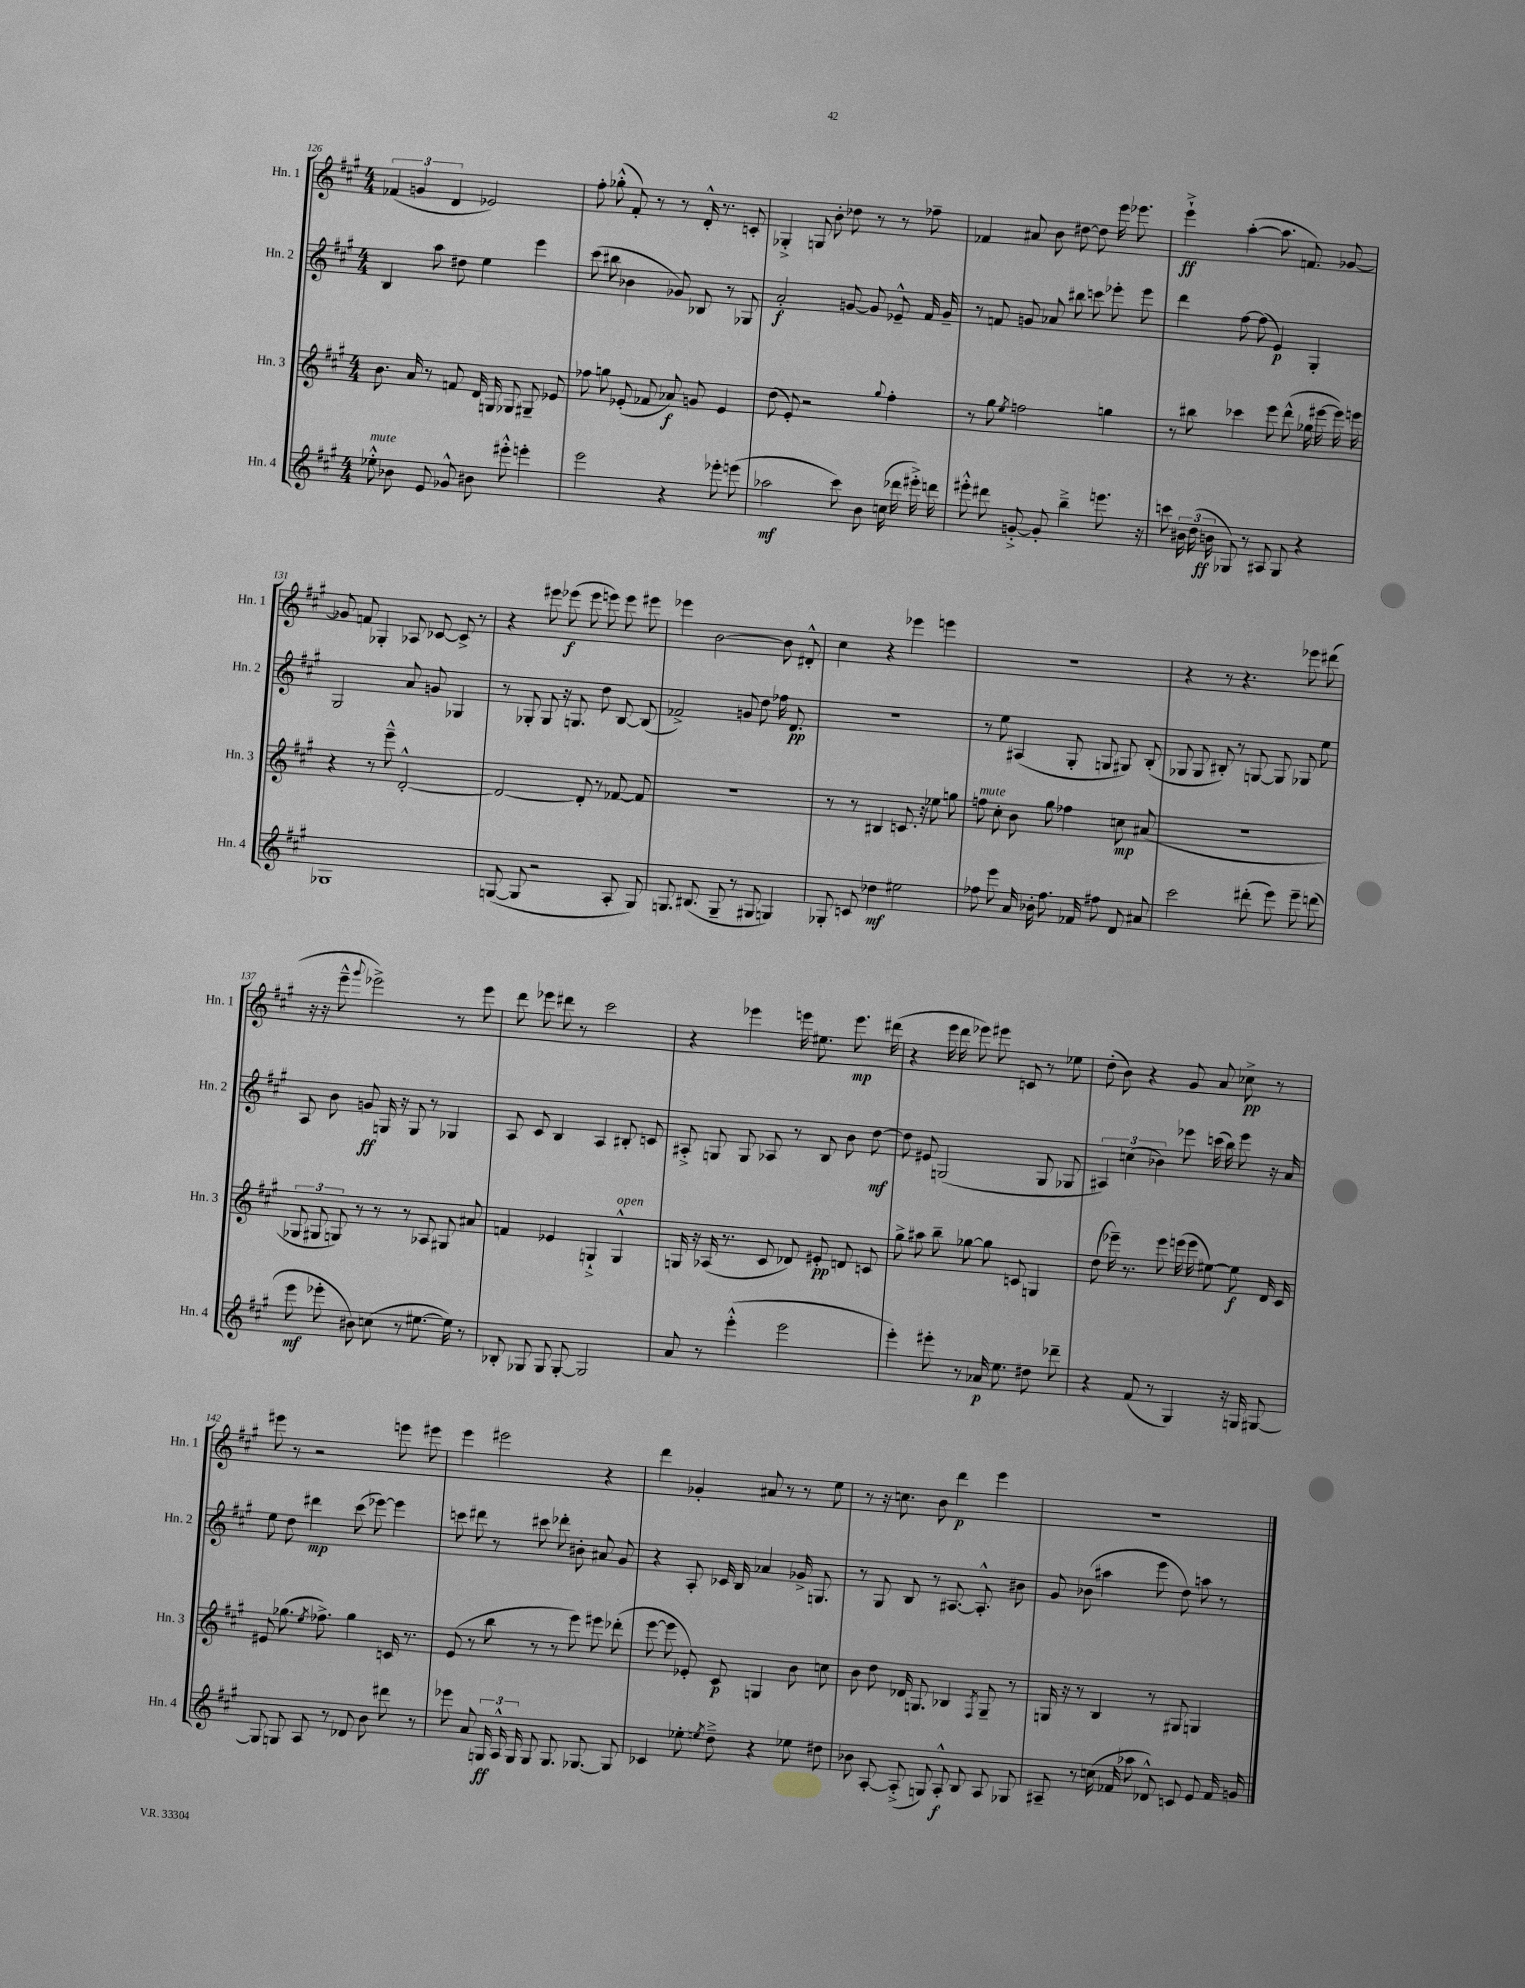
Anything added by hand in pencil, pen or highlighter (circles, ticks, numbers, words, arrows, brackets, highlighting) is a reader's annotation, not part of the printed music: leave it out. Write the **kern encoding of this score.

**kern	**dynam	**kern	**dynam	**kern	**dynam	**kern	**dynam
*part4	*part4	*part3	*part3	*part2	*part2	*part1	*part1
*staff4	*staff4	*staff3	*staff3	*staff2	*staff2	*staff1	*staff1
*I"Hn. 4	*	*I"Hn. 3	*	*I"Hn. 2	*	*I"Hn. 1	*
*I'Hn. 4	*	*I'Hn. 3	*	*I'Hn. 2	*	*I'Hn. 1	*
*clefG2	*	*clefG2	*	*clefG2	*	*clefG2	*
*k[f#c#g#]	*	*k[f#c#g#]	*	*k[f#c#g#]	*	*k[f#c#g#]	*
*M4/4	*	*M4/4	*	*M4/4	*	*M4/4	*
=126	=126	=126	=126	=126	=126	=126	=126
!LO:TX:a:i:t=mute	!	!	!	!	!	!	!
8ee-X'^^\	.	8.b\	.	4B/	.	(6f-X/	.
8b-X\	.	.	.	.	.	.	.
.	.	.	.	.	.	6gn/	.
.	.	16a/	.	.	.	.	.
8e/	.	8r	.	8aa\	.	.	.
.	.	.	.	.	.	6d/	.
8g-X^^/	.	8fn/	.	8dd#X\	.	.	.
8b#X\	.	16d/	.	4ee\	.	2e-X/)	.
.	.	16Gn/	.	.	.	.	.
8eee#X'^^\	.	8G-X/	.	.	.	.	.
4eeen'\	.	8G#X~/	.	4eee\	.	.	.
.	.	8e-X/	.	.	.	.	.
=127	=127	=127	=127	=127	=127	=127	=127
2eee\	.	8ff-X\	.	(8ccc#\	.	8ff#'\	.
.	.	8ggn\	.	8bb#X\	.	(8gg-X'^^\	.
.	.	(8e-X'/	.	4b-X\	.	8f#'/)	.
.	.	8f-X/	.	.	.	8r	.
4r	.	8a-X/)	f	8g-X/)	.	8r	.
.	.	8gn/	.	8B-X/	.	16d'^^/	.
.	.	.	.	.	.	8.r	.
8eee-X'\	.	4e-/	.	8r	.	.	.
(8eeen\	.	.	.	8G-X/	.	8cn'/	.
=128	=128	=128	=128	=128	=128	=128	=128
2aa-X\	mf	(8dd\	.	2a'/	f	4G-X'^/	.
.	.	8e'/)	.	.	.	.	.
.	.	2r	.	.	.	8Gn/	.
.	.	.	.	.	.	8b'\	.
8ccc#\)	.	.	.	[8gn/	.	8dd-X\	.
8b\	.	.	.	8g/]	.	8r	.
.	.	8qqgg#/	.	.	.	.	.
(16ccn\	.	4ff#'\	.	8e-X~^^/	.	8r	.
16ddd-X\	.	.	.	.	.	.	.
16eee#X'^\)	.	.	.	16f#/	.	8ff-X~\	.
16dddn\	.	.	.	16g~/	.	.	.
=129	=129	=129	=129	=129	=129	=129	=129
8eee#X'^^\	.	8r	.	8r	.	4f-X/	.
8ddd#X\	.	8gg#\	.	8fn/	.	.	.
.	.	8qee/	.	.	.	.	.
[8gn'^/	.	2ffn\	.	8gn/	.	8a#X/	.
8g'/]	.	.	.	8a-X/	.	8b\	.
4bb~^\	.	.	.	8bb#X\	.	[8dd#X\	.
.	.	.	.	8cccn\	.	8dd#\]	.
8.eeen\	.	4ggn\	.	8eee-X'\	.	16eee\	.
.	.	.	.	.	.	8.eee-X\	.
.	.	.	.	8eee-\	.	.	.
16r	.	.	.	.	.	.	.
=130	=130	=130	=130	=130	=130	=130	=130
8cccn\	.	8r	.	4ddd\	.	4eee`^\	ff
24b#X\	.	8bb#X\	.	.	.	.	.
(24dd\	.	.	.	.	.	.	.
24bn\	ff	.	.	.	.	.	.
8G-X/)	.	4ccc-X\	.	[8ff#\	.	([4aa'\	.
8r	.	.	.	(8ff#\]	.	.	.
8A#X/	.	8eee\	.	4e/)	p	8.aa\]	.
8G-/	.	(8ddd^^\	.	.	.	.	.
.	.	.	.	.	.	8.fn/)	.
4r	.	16gg-X\	.	4G#'/	.	.	.
.	.	[16eee#X\	.	.	.	.	.
.	.	16eee#\])	.	.	.	[8g-X/	.
.	.	16eeen\	.	.	.	.	.
!!LO:LB:g=z
=131	=131	=131	=131	=131	=131	=131	=131
1G-X	.	4r	.	2G#/	.	8g-X/]	.
.	.	.	.	.	.	8fn/	.
.	.	8r	.	.	.	4G-X'/	.
.	.	8eee~^^\	.	.	.	.	.
.	.	[2d'^^/	.	8a/	.	8A-X/	.
.	.	.	.	8gn/	.	[8c-X/	.
.	.	.	.	4G-X/	.	8c-^/]	.
.	.	.	.	.	.	8r	.
=132	=132	=132	=132	=132	=132	=132	=132
([8Gn/	.	2d/_	.	8r	.	4r	.
8G/]	.	.	.	8G-X'/	.	.	.
2r	.	.	.	8G-/	.	8eee#X\	.
.	.	.	.	16r	.	(8eee-X\	f
.	.	.	.	8.Gn/	.	.	.
.	.	8d'/]	.	.	.	8eee-\	.
.	.	8r	.	8dd\	.	8eeen\)	.
8A'/	.	[8f-X/	.	[8B/	.	8eee\	.
8G/)	.	8f-/]	.	(8B/]	.	8eee#X\	.
=133	=133	=133	=133	=133	=133	=133	=133
8.Gn/	.	1r	.	2f-X^/)	.	4eee-X\	.
(8.B#X/	.	.	.	.	.	.	.
.	.	.	.	.	.	[2b\	.
8G~/	.	.	.	.	.	.	.
8r	.	.	.	8gn/	.	.	.
8G#X/	.	.	.	8dd\	.	.	.
4Gn/)	.	.	.	16ff-X\	.	8b\]	.
.	.	.	.	8.d/	pp	.	.
.	.	.	.	.	.	8d#X'^^/	.
=134	=134	=134	=134	=134	=134	=134	=134
8G-X'/	.	8r	.	1r	.	4cc#\	.
8cn/	.	8r	.	.	.	.	.
4dd-X\	mf	4B#X/	.	.	.	4r	.
2ee#X\	.	8.cn/	.	.	.	4eee-X\	.
.	.	16r	.	.	.	.	.
.	.	8ee-X\	.	.	.	4eeen\	.
.	.	8ggn\	.	.	.	.	.
=135	=135	=135	=135	=135	=135	=135	=135
!	!	!LO:TX:a:i:t=mute	!	!	!	!	!
8ff-X\	.	8ffn\	.	8r	.	1r	.
8eee\	.	8cc#'\	.	8ee\	.	.	.
16a/	.	8b\	.	(4A#X/	.	.	.
16b-X'\	.	.	.	.	.	.	.
8.ff-\	.	8gg#\	.	.	.	.	.
.	.	4ff-X\	.	8G#'/	.	.	.
16f-X/	.	.	.	.	.	.	.
8ff#X\	.	.	.	8Gn/	.	.	.
8d/	.	8ccn\	mp	8G#X/)	.	.	.
8a#X/	.	(8a#X/	.	(8B'/	.	.	.
=136	=136	=136	=136	=136	=136	=136	=136
2ccc#\	.	1r	.	8G-X/	.	4r	.
.	.	.	.	8G-/	.	.	.
.	.	.	.	8B#X'/)	.	8r	.
.	.	.	.	8r	.	4.r	.
(8ddd#X'\	.	.	.	[8Gn/	.	.	.
8eee\)	.	.	.	8G/]	.	.	.
8eee~\	.	.	.	8G-X/	.	8eee-X\	.
(8dddn\	.	.	.	8ee\	.	(8ddd#X\	.
!!LO:LB:g=z
=137	=137	=137	=137	=137	=137	=137	=137
8eee\	mf	12G-X/	.	8A/	.	16r	.
.	.	.	.	.	.	16r	.
.	.	12G#X/	.	.	.	.	.
8eee-X'\	.	.	.	8b\	.	8eee~^^\	.
.	.	12Gn/)	.	.	.	.	.
.	.	.	.	.	.	8qqggg#/	.
8b#X\)	.	8r	.	8gn/	ff	2eee-X^\)	.
(8ccn\	.	8r	.	16Gn/	.	.	.
.	.	.	.	16r	.	.	.
8r	.	8r	.	8G/	.	.	.
[8.ee#X\	.	8A-X/	.	8r	.	.	.
.	.	8G#X/	.	4G-X/	.	8r	.
16ee#\])	.	.	.	.	.	.	.
8r	.	8a#X/	.	.	.	8eee-\	.
=138	=138	=138	=138	=138	=138	=138	=138
8B-X'/	.	4fn/	.	8A/	.	8ddd\	.
8G-X/	.	.	.	8c#/	.	8eee-X\	.
8G-/	.	4e-X/	.	4B/	.	8ddd#X\	.
[8G-'/	.	.	.	.	.	8r	.
2G-/]	.	4Gn`^/	.	4A/	.	2ccc#\	.
!	!	!LO:TX:a:i:t=open	!	!	!	!	!
.	.	4G^^/	.	8B#X'/	.	.	.
.	.	.	.	8cn/	.	.	.
=139	=139	=139	=139	=139	=139	=139	=139
8a/	.	16Gn/	.	8A#X'^/	.	4r	.
.	.	16r	.	.	.	.	.
8r	.	(16A-X/	.	8Gn/	.	.	.
.	.	8.r	.	.	.	.	.
(4eee'^^\	.	.	.	8G/	.	4eee-X\	.
.	.	8c#/	.	8A-X/	.	.	.
2eee\	.	8d-X/)	.	8r	.	16eeen\	.
.	.	.	.	.	.	8.ee#X\	.
.	.	8e#X'/	pp	8B/	.	.	.
.	.	8dn/	.	8b\	.	8.eee\	mp
.	.	8cn/	.	[8dd\	mf	.	.
.	.	.	.	.	.	(16ddd#X\	.
=140	=140	=140	=140	=140	=140	=140	=140
4eee'\)	.	8gg#^\	.	8dd\]	.	4r	.
.	.	8aa#X\	.	8e#X/	.	.	.
8eee#X'\	.	8bb~\	.	(2Gn/	.	16eee\	.
.	.	.	.	.	.	16ddd\	.
8r	.	[8gg-X\	.	.	.	8eee-X\)	.
16a-X/	p	8gg-\]	.	.	.	8eee#X\	.
8.ee\	.	.	.	.	.	.	.
.	.	8cn/	.	.	.	8cn/	.
8dd#X\	.	4Gn/	.	8G/	.	8r	.
8ddd-X~\	.	.	.	8G-X/	.	8ee-X\	.
=141	=141	=141	=141	=141	=141	=141	=141
4r	.	(8dd\	.	6A#X/)	.	(8dd'\	.
.	.	16eee-X~\)	.	.	.	8b\)	.
.	.	.	.	(6ccn\	.	.	.
.	.	8.r	.	.	.	.	.
(8f#/	.	.	.	.	.	4r	.
.	.	.	.	6b-X\)	.	.	.
8r	.	8eee-\	.	.	.	.	.
4G#/)	.	(16eeen\	.	8eee-X\	.	8g#/	.
.	.	16eee\	.	.	.	.	.
.	.	[8ee#X\)	.	(16cccn\	.	8a/	.
.	.	.	.	16bb\)	.	.	.
16r	.	8ee#\]	f	8eee-\	.	8cc-X^\	pp
16Gn/	.	.	.	.	.	.	.
[8G#X/	.	16d/	.	16r	.	8r	.
.	.	16c#/	.	16a/	.	.	.
!!LO:LB:g=z
=142	=142	=142	=142	=142	=142	=142	=142
8G#/]	.	8e#X/	.	8ee\	.	8eee#X\	.
8Gn/	.	(8.gg-X\	.	8dd\	.	8r	.
8A/	.	.	.	4ddd#X\	mp	2r	.
.	.	8qee/	.	.	.	.	.
.	.	8.ff-X^\)	.	.	.	.	.
8r	.	.	.	.	.	.	.
8d-X/	.	4gg-\	.	(8ccc#\	.	.	.
8b\	.	.	.	[8eee-X\)	.	.	.
8ddd#X\	.	16cn/	.	4eee-\]	.	8eeen\	.
.	.	8.r	.	.	.	.	.
8r	.	.	.	.	.	8eee#X\	.
=143	=143	=143	=143	=143	=143	=143	=143
8eee-X\	.	(8e/	.	8cccn\	.	4eee\	.
8a/	.	8r	.	8ddd#X\	.	.	.
24Gn/	ff	8bb\	.	8r	.	2eee#X\	.
24A^^/	.	.	.	.	.	.	.
24G/	.	.	.	.	.	.	.
8G/	.	8r	.	8ccc#X\	.	.	.
8.G/	.	8r	.	8ddd-X'\	.	.	.
.	.	8eee\)	.	8b#X'\	.	.	.
[8.G-X/	.	.	.	.	.	.	.
.	.	8eee#X\	.	8a#X/	.	4r	.
8G-/]	.	(8ddd-X'\	.	8g#/	.	.	.
=144	=144	=144	=144	=144	=144	=144	=144
4c-X/	.	[8eee\	.	4r	.	4ddd\	.
.	.	8eee\]	.	.	.	.	.
8ee-X'\	.	8e-X'/)	.	8A'/	.	4g-X'/	.
8qeen/	.	.	.	.	.	.	.
8dd~^\	.	8c#/	p	16c-X/	.	.	.
.	.	.	.	16B/	.	.	.
4r	.	4Gn/	.	4a-X/	.	8a#X/	.
.	.	.	.	.	.	8r	.
8ee-X\	.	8b\	.	16g-X^/	.	8r	.
.	.	.	.	8.Gn/	.	.	.
8dd#X\	.	8ccn\	.	.	.	8ee\	.
=145	=145	=145	=145	=145	=145	=145	=145
8b-X\	.	8b\	.	8r	.	8r	.
[8A'/	.	8dd\	.	8G#/	.	16r	.
.	.	.	.	.	.	8.ccn\	.
(8A'^/]	.	16d-X/	.	8B/	.	.	.
.	.	8.Gn/	.	.	.	.	.
8Gn/)	.	.	.	8r	.	8b\	.
8A'^^/	f	4B-X/	.	[8.A#X/	.	4ddd\	p
8B/	.	.	.	.	.	.	.
.	.	.	.	8.A#'^^/]	.	.	.
.	.	8qF#/	.	.	.	.	.
8A/	.	8G~/	.	.	.	4eee\	.
8G-X/	.	8r	.	8b#X\	.	.	.
=146	=146	=146	=146	=146	=146	=146	=146
8A#X~/	.	16Gn/	.	8g#/	.	1r	.
.	.	16r	.	.	.	.	.
8r	.	8r	.	(8b-X\	.	.	.
(16ccn\	.	4B/	.	4aa#X\	.	.	.
16f-X/	.	.	.	.	.	.	.
8aa-X\	.	.	.	.	.	.	.
8d-X^^/)	.	8r	.	8eee\	.	.	.
8cn/	.	8G#X/	.	8dd\)	.	.	.
8e/	.	4Gn/	.	8aan\	.	.	.
16f-/	.	.	.	8r	.	.	.
16gn/	.	.	.	.	.	.	.
==	==	==	==	==	==	==	==
*-	*-	*-	*-	*-	*-	*-	*-
